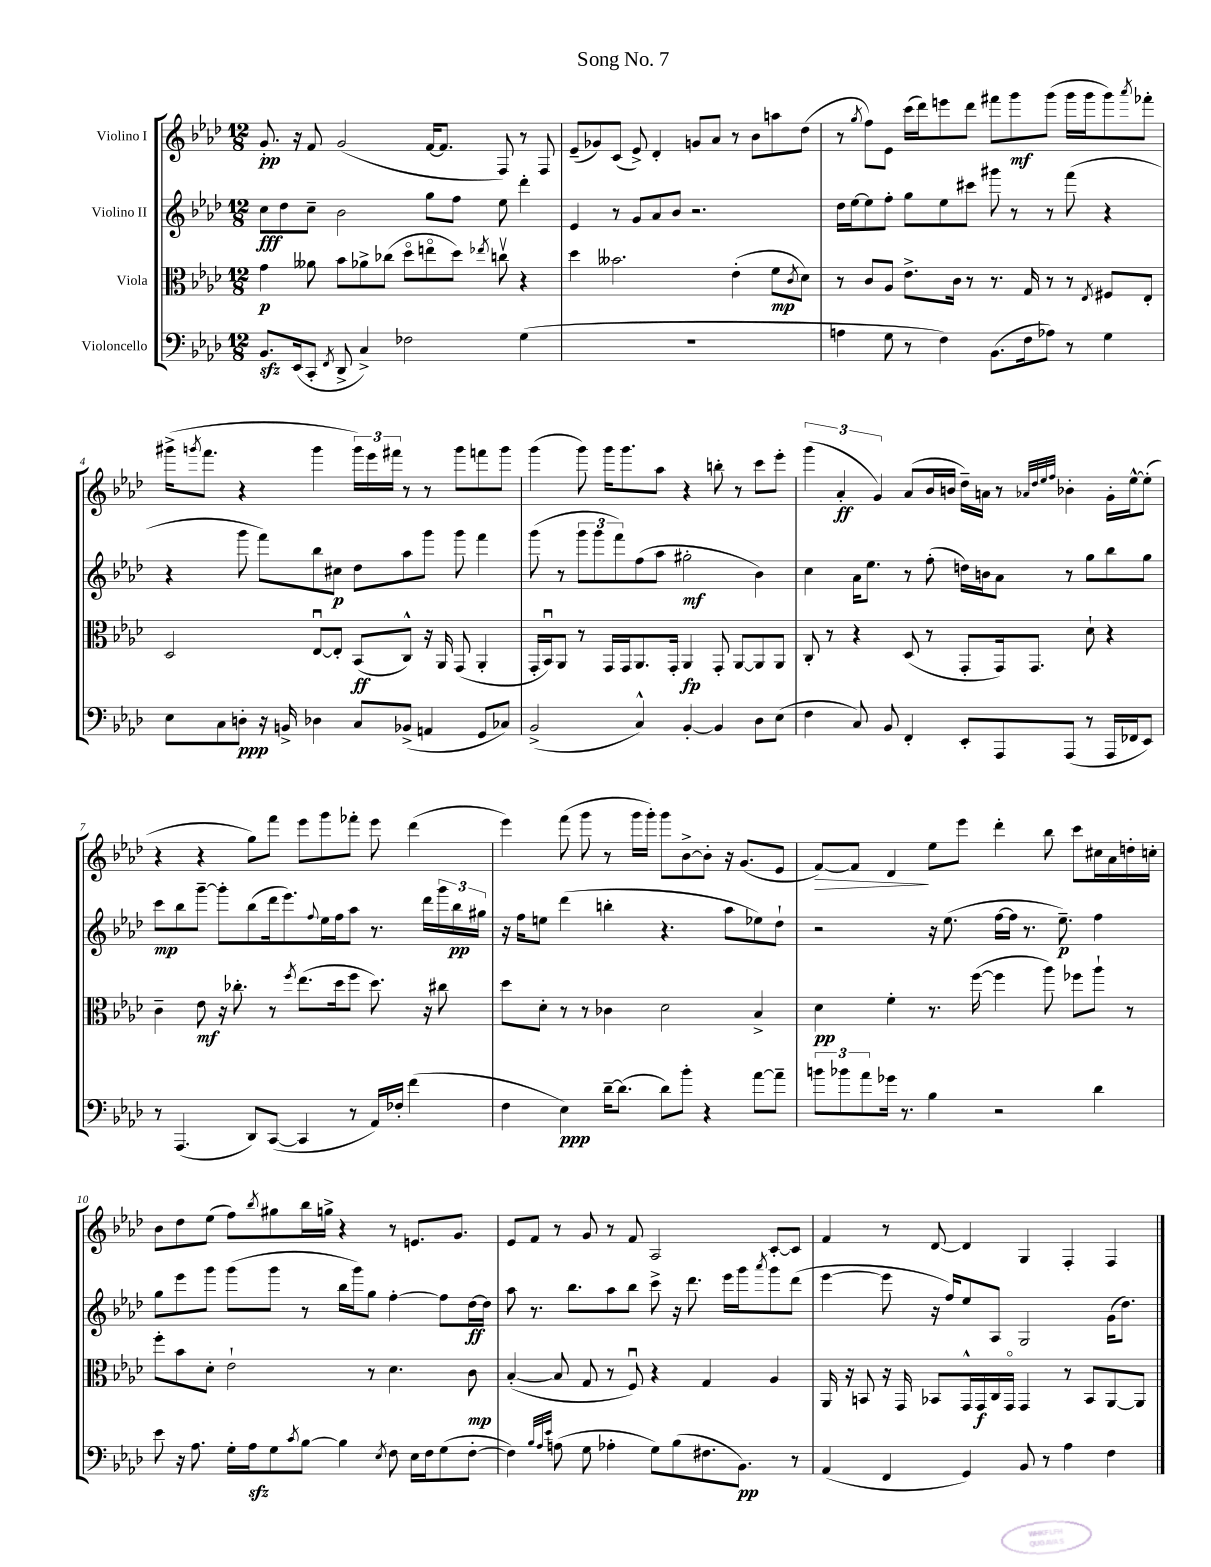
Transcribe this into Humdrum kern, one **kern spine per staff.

**kern	**kern	**kern	**kern
*staff4	*staff3	*staff2	*staff1
*clefF4	*clefC3	*clefG2	*clefG2
*k[b-e-a-d-]	*k[b-e-a-d-]	*k[b-e-a-d-]	*k[b-e-a-d-]
*M12/8	*M12/8	*M12/8	*M12/8
8.BB-	4g	8cc	8.g'
.	.	8dd-	.
(16EE-	.	.	16r
8CC'	8a--	8cc~	8f
8qFF	.	.	.
8DD-^	8b-	2b-	(2g
4C^)	8a-^	.	.
.	(8cc-	.	.
2F-	8dd-o	.	.
.	8eeo	8gg	[16f
.	.	.	8.f]
.	8dd-)	8ff	.
.	8qee-	.	.
.	8ccv	8ee-	8F)
(4G	4r	4ddd-'	8r
.	.	.	8F
=	=	=	=
1.r	4dd-	4e-	(8e-~
.	.	.	8g-)
.	2.b--	8r	(8c
.	.	8g	8e-^)
.	.	8a-	4d-'
.	.	8b-	.
.	.	2.r	8g
.	.	.	8a-
.	(4e-'	.	8r
.	.	.	8b-
.	8f	.	8aa
.	8qc	.	.
.	8d-)	.	(8dd-
=	=	=	=
4A	8r	16dd-	8r
.	.	[16ee-	.
.	.	.	8qgg
.	8c	8ee-]	8ff)
8G	8A-	8ff'	8e-
8r	8.e-^	8gg	(16ccc
.	.	.	16ddd-)
4F)	.	8ee-	8eee
.	16c	.	.
.	8r	8ccc#	8ddd-
(8.BB-	8.r	8ggg#	8fff#
.	.	8r	8ggg
16F	16G	.	.
8A-)	8r	8r	(8ggg
8r	8r	(8fff	16ggg
.	.	.	16ggg
.	8qE-	.	.
4G	8F#	4r	8ggg)
.	.	.	8qaaa-
.	8E-'	.	8fff-'
=	=	=	=
8E-	2D-	4r	(16ggg#^
.	.	.	8qggg
.	.	.	8.fff
8C	.	.	.
8D'	.	8ggg	4r
16r	.	8fff)	.
16BB^	.	.	.
4D-	[8E-u	8bb-	4ggg
.	8E-']	8cc#	.
8C	(8BB-	8dd-	24ggg)
.	.	.	24eee-
.	.	.	24fff#
(8BB-^	8C^^)	8aa-	8r
4AA	16r	8ggg	8r
.	16AA-	.	.
.	(8GG	8ggg	8ggg
8GG	4AA-'	4fff	8fff
8C-)	.	.	8ggg
=	=	=	=
(2BB-^	16GG'	(8ggg	(4ggg
.	16BB-u)	.	.
.	8AA-	8r	.
.	8r	12ggg	8ggg)
.	.	12ggg	.
.	16GG	.	16ggg
.	.	12fff)	.
.	16GG	.	8.ggg
4C^^)	8.AA-	(8ff	.
.	.	8aa-	8aa-
.	16GG'	.	.
[4BB-'	4AA-	2gg#'	4r
4BB-]	8GG'	.	8bb'
.	[8AA-	.	8r
8D-	8AA-]	4b-)	8ccc
(8E-	8AA-	.	8eee-'
=	=	=	=
4F	8C'	4cc	(6ggg
.	8r	.	.
.	.	.	6a-'
8C)	4r	16a-	.
.	.	8.ee-	.
.	.	.	6g)
8BB-	.	.	.
4FF'	(8D-	8r	(8a-
.	8r	(8ff'	16b-
.	.	.	16b
8EE-'	8GG'	16dd)	16dd-~)
.	.	16b	16a
8AAA-	16GG)	8a-	8r
.	8.GG	.	.
.	.	.	32qqa-
.	.	.	32qqdd-
.	.	.	32qqee-
.	.	.	32qqff
(8AAA-	.	8r	4b-'
8r	8d-`	8gg	.
16AAA-	4r	8bb-	16g'
16FF-	.	.	[16ee-^^
8EE-)	.	8gg	(8ee-']
=	=	=	=
8r	4c~	8ccc	4r
(4.AAA-	.	8bb-	.
.	8e-	[8ggg~	4r
.	16r	8ggg']	.
.	8.cc-'	.	.
8DD-)	.	(8bb-	8gg)
([8CC	8r	16ddd-	8fff
.	.	8.eee-)	.
.	8qff	.	.
4CC]	(8.ee-	.	8eee-
.	.	8qqff	.
.	.	16ee-	8ggg
.	16dd-	16ff	.
8r	8ff	8aa-	8fff-'
16AA-)	8.dd-)	8.r	8eee-
16F-'	.	.	.
(4f	.	.	(4ddd-
.	16r	16ddd-	.
.	8cc#	24ggg	.
.	.	24bb-	.
.	.	24gg#	.
=	=	=	=
4F	8dd-	16r	4eee-)
.	.	16ff	.
.	8d-'	8ee	.
4E-)	8r	(4ddd-	(8fff
.	8r	.	8ggg
[16d-~	4c-	4bb'	8r
(8.d-]	.	.	.
.	.	.	16ggg
.	.	.	16ggg')
8d-)	2d-	4.r	8ggg
8b-'	.	.	[8b-^
4r	.	.	8b-']
.	.	8aa-	16r
.	.	.	(8.g
[8a-	4B-^	8ee-)	.
8a-~]	.	8dd-`	8e-
=	=	=	=
12b	4d-	2r	[8f)
12b-	.	.	.
.	.	.	8f]
12a-	.	.	.
16g-	4f'	.	4d-
8.r	.	.	.
4B-	8.r	16r	8ee-
.	.	(8.ee-	.
.	.	.	8eee-
.	([16ff	.	.
2r	4ff]	[16ff	4ddd-'
.	.	16ff]	.
.	.	8.r	.
.	8aa-)	.	8bb-
.	.	8.ee-~)	.
.	8ff-	.	8ccc
4d-	8aa-`	4ff	16cc#
.	.	.	16a-
.	8r	.	16dd'
.	.	.	16cc'
=	=	=	=
8e-	8ff'	8gg	8b-
16r	8b-	8eee-	8dd-
8.A-	.	.	.
.	8d-'	8ggg	(8ee-
16G'	2e-`	(8ggg	8ff)
16A-	.	.	.
.	.	.	8qbb-
8G	.	8ggg	8gg#
8qc	.	.	.
[8B-	.	8r	16bb-
.	.	.	16gg^
4B-]	.	16bb-	4r
.	.	16ggg)	.
.	8r	8gg	.
8qE-	.	.	.
8F	4.d-	[4ff'	8r
16E-	.	.	8.e
16F	.	.	.
(8G	.	8ff]	.
.	.	.	8.g
[8F'	8c	[16dd-	.
.	.	16dd-]	.
=	=	=	=
4F])	([4B-'	8aa-	8e-
.	.	8.r	8f
32qqB-	.	.	.
32qqA-	.	.	.
32qqe-	.	.	.
(8A	8B-]	.	8r
.	.	8.bb-	.
8G	8G	.	8g
4A-'	8r	8aa-	8r
.	8Fu)	8bb-	8f
8G)	4r	8ccc^	2A-
(8B-	.	16r	.
.	.	8.ddd-	.
8.F#	4G	.	.
.	.	16eee-	.
8.BB-)	.	16ggg	.
.	.	8qaaa-	.
.	4A-	8ggg	[8c'
8r	.	(8ddd-	8c]
=	=	=	=
(4AA-	16AA-	[4eee-	4f
.	16r	.	.
.	8BB	.	.
4FF	16r	8eee-]	8r
.	16GG	.	.
.	8BB-	16r	[8d-
.	.	16ff)	.
4GG)	16GG^^	8ee-	4d-]
.	16GG	.	.
.	16C	8A-	.
.	16GGo	.	.
8BB-	4GG	2G	4G
8r	.	.	.
4A-	8r	.	4F'
.	8BB-	.	.
4F	[8AA-	(16g	4F
.	.	8.dd-)	.
.	8AA-]	.	.
==	==	==	==
*-	*-	*-	*-
